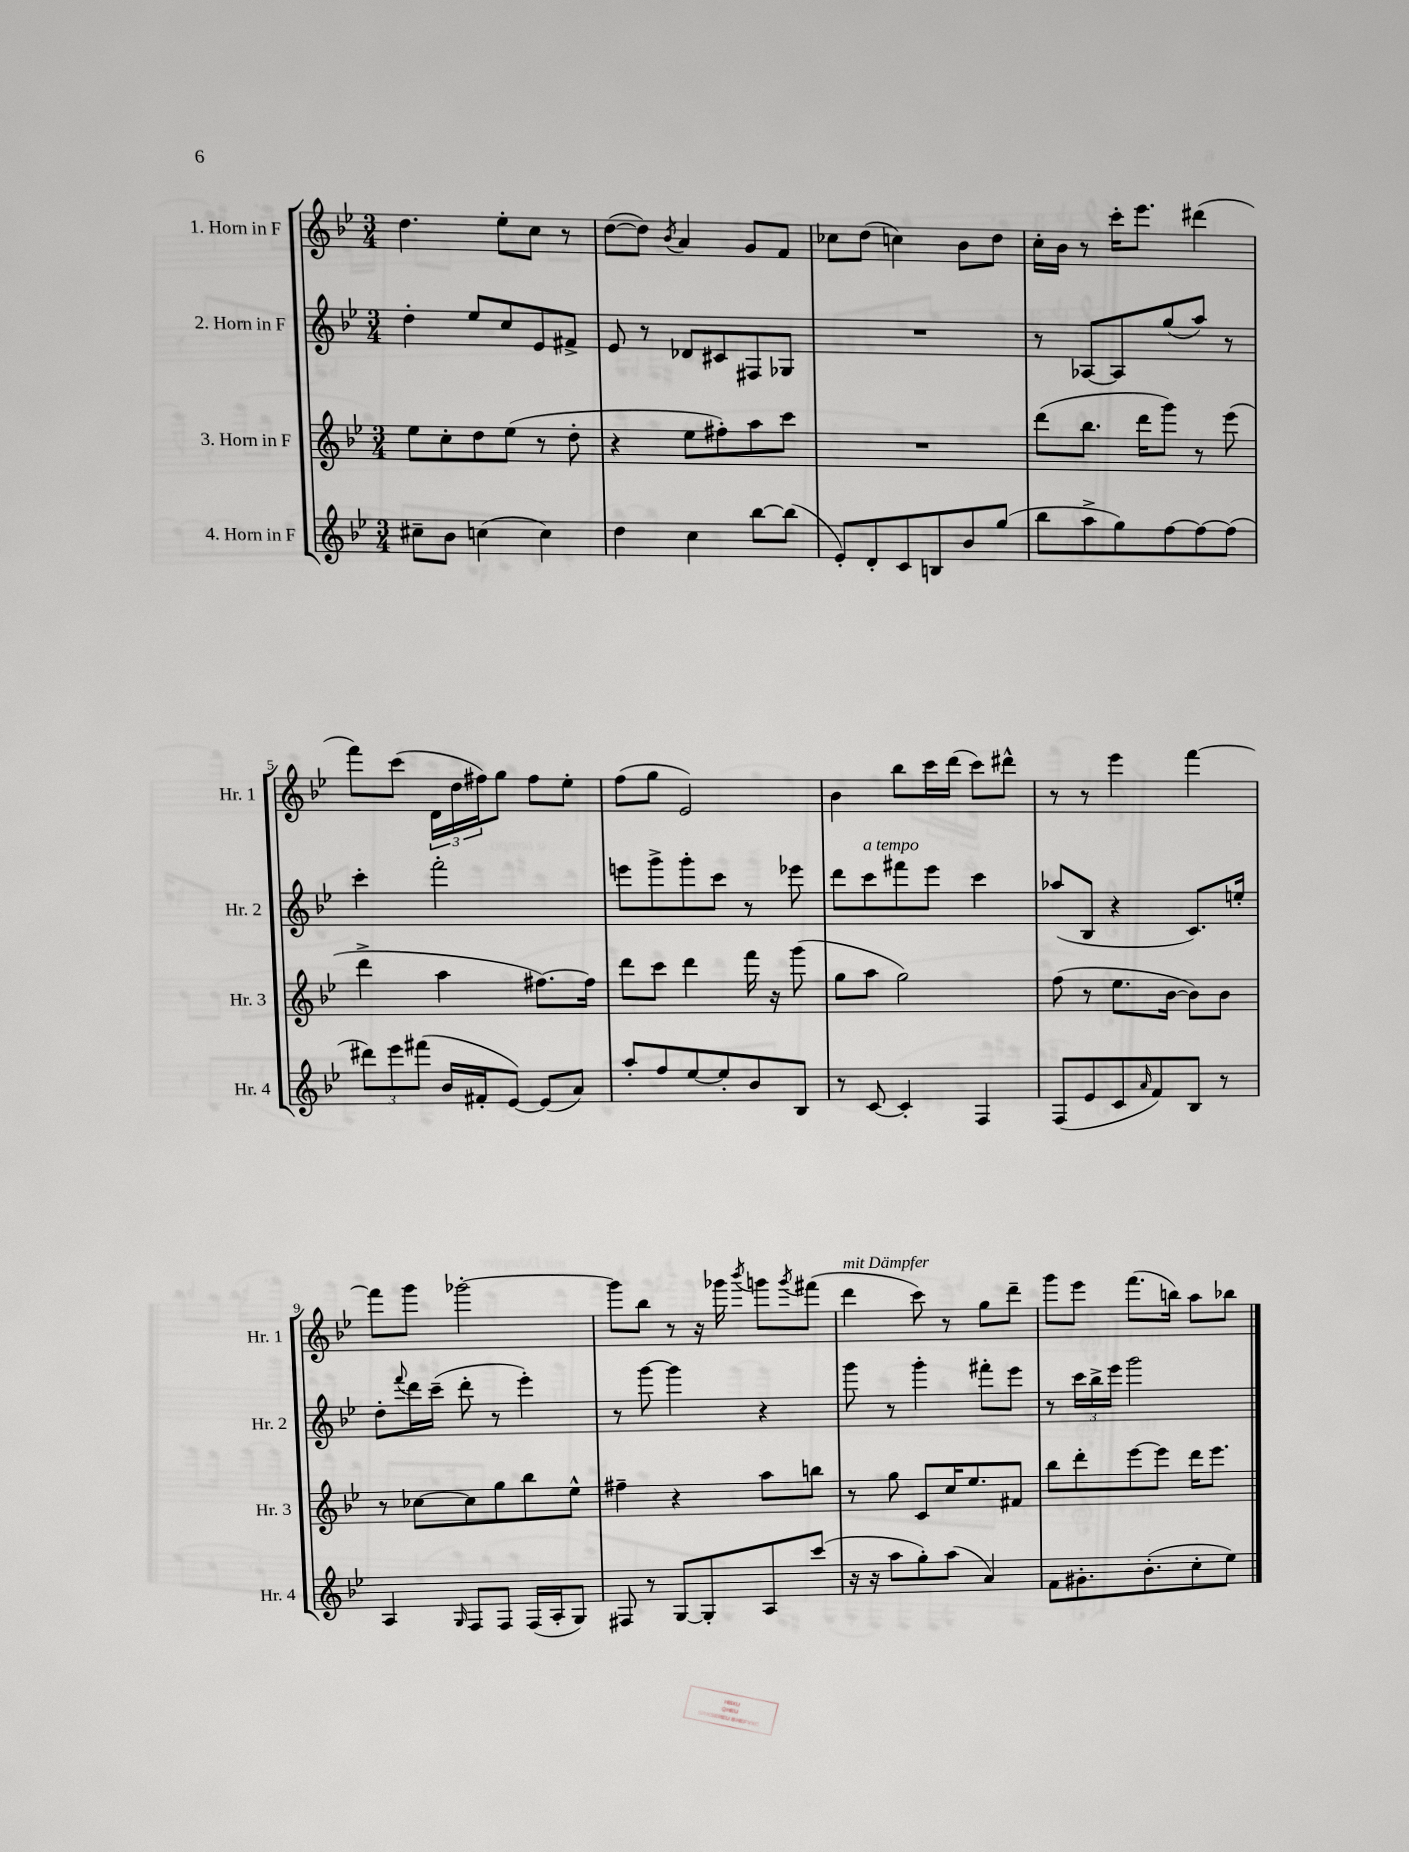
<<
\new StaffGroup <<
\new Staff = "s0" \with { instrumentName = "1. Horn in F" shortInstrumentName = "Hr. 1" } {
    \clef treble \key bes \major \numericTimeSignature \time 3/4
    d''4. ees''8-. c''8 r8 |
    d''8~( d''8) \acciaccatura { bes'8 } a'4 g'8 f'8 |
    ces''8 d''8( c''4) bes'8 d''8 |
    c''16-. bes'16 r8 c'''16-. ees'''8. dis'''4( |
    f'''8) c'''8( \tuplet 3/2 { d'16 d''16 fis''16) } g''8 fis''8 ees''8-. |
    f''8( g''8 ees'2) |
    bes'4 bes''8 c'''16 d'''16( c'''8) dis'''8-^ |
    r8 r8 ees'''4 f'''4~ |
    f'''8 g'''8 ges'''2~-. |
    ges'''8 bes''8 r8 r16 ges'''16 \acciaccatura { bes'''8 } g'''8 \acciaccatura { g'''8 } fis'''8( |
    d'''4^\markup { \italic "mit Dämpfer" } c'''8) r8 g''8 d'''8-- |
    g'''8 ees'''8 f'''8.( b''16) a''8 bes''8 \bar "|." |
}
\new Staff = "s1" \with { instrumentName = "2. Horn in F" shortInstrumentName = "Hr. 2" } {
    \clef treble \key bes \major \numericTimeSignature \time 3/4
    d''4-. ees''8 c''8 ees'8 fis'8-> |
    ees'8 r8 des'8 cis'8 fis8 ges8 |
    R2. |
    r8 aes8~ aes8 g''8( a''8) r8 |
    c'''4-. f'''2-. |
    e'''8 g'''8-> g'''8-. c'''8 r8 ees'''8 |
    d'''8 c'''8^\markup { \italic "a tempo" } fis'''8 ees'''8 c'''4 |
    aes''8( bes8 r4 c'8.) e''16-. |
    d''8-. \appoggiatura { f'''8 } d'''16 c'''16--( d'''8-. r8 ees'''4-.) |
    r8 g'''8~ g'''4 r4 |
    g'''8 r8 g'''4-. fis'''8-. ees'''8 |
    r8 \tuplet 3/2 { c'''16 bes''16-> ees'''16 } g'''2 \bar "|." |
}
\new Staff = "s2" \with { instrumentName = "3. Horn in F" shortInstrumentName = "Hr. 3" } {
    \clef treble \key bes \major \numericTimeSignature \time 3/4
    ees''8 c''8-. d''8 ees''8( r8 d''8-. |
    r4 ees''8 fis''8-.) a''8 c'''8 |
    R2. |
    d'''8( bes''8. d'''16 g'''8) r8 ees'''8( |
    d'''4-> a''4 fis''8.~) fis''16 |
    d'''8 c'''8 d'''4 f'''16 r16 g'''8( |
    g''8 a''8 g''2) |
    f''8( r8 ees''8. bes'16~ bes'8) bes'8 |
    r8 ces''8~ ces''8 g''8 bes''8 ees''8-^ |
    fis''4-- r4 a''8 b''8 |
    r8 g''8 c'8 c''16 ees''8. fis'8 |
    bes''8 d'''8-. ees'''8~ ees'''8 d'''16 ees'''8. \bar "|." |
}
\new Staff = "s3" \with { instrumentName = "4. Horn in F" shortInstrumentName = "Hr. 4" } {
    \clef treble \key bes \major \numericTimeSignature \time 3/4
    cis''8-- bes'8 c''4( c''4) |
    d''4 c''4 bes''8~ bes''8( |
    ees'8-.) d'8-. c'8 b8 bes'8 g''8( |
    bes''8 a''8-> g''8) f''8~ f''8~ f''8( |
    \tuplet 3/2 { dis'''8) ees'''8 fis'''8( } bes'16 fis'16-. ees'8~) ees'8( a'8) |
    a''8-. f''8 ees''8~ ees''8-. bes'8 bes8 |
    r8 c'8~ c'4-. f4 |
    f8( ees'8 c'8 \grace { a'16 } f'8) bes8 r8 |
    a4 \grace { g16 } f8 f8 f16( a16-. g8) |
    fis8 r8 g8~ g8-. a8 c'''8( |
    r16 r16 a''8 g''8-.) a''8( a'4) |
    f'8 gis'8.-. bes'8.-.( c''8-. ees''8) \bar "|." |
}
>>
>>
